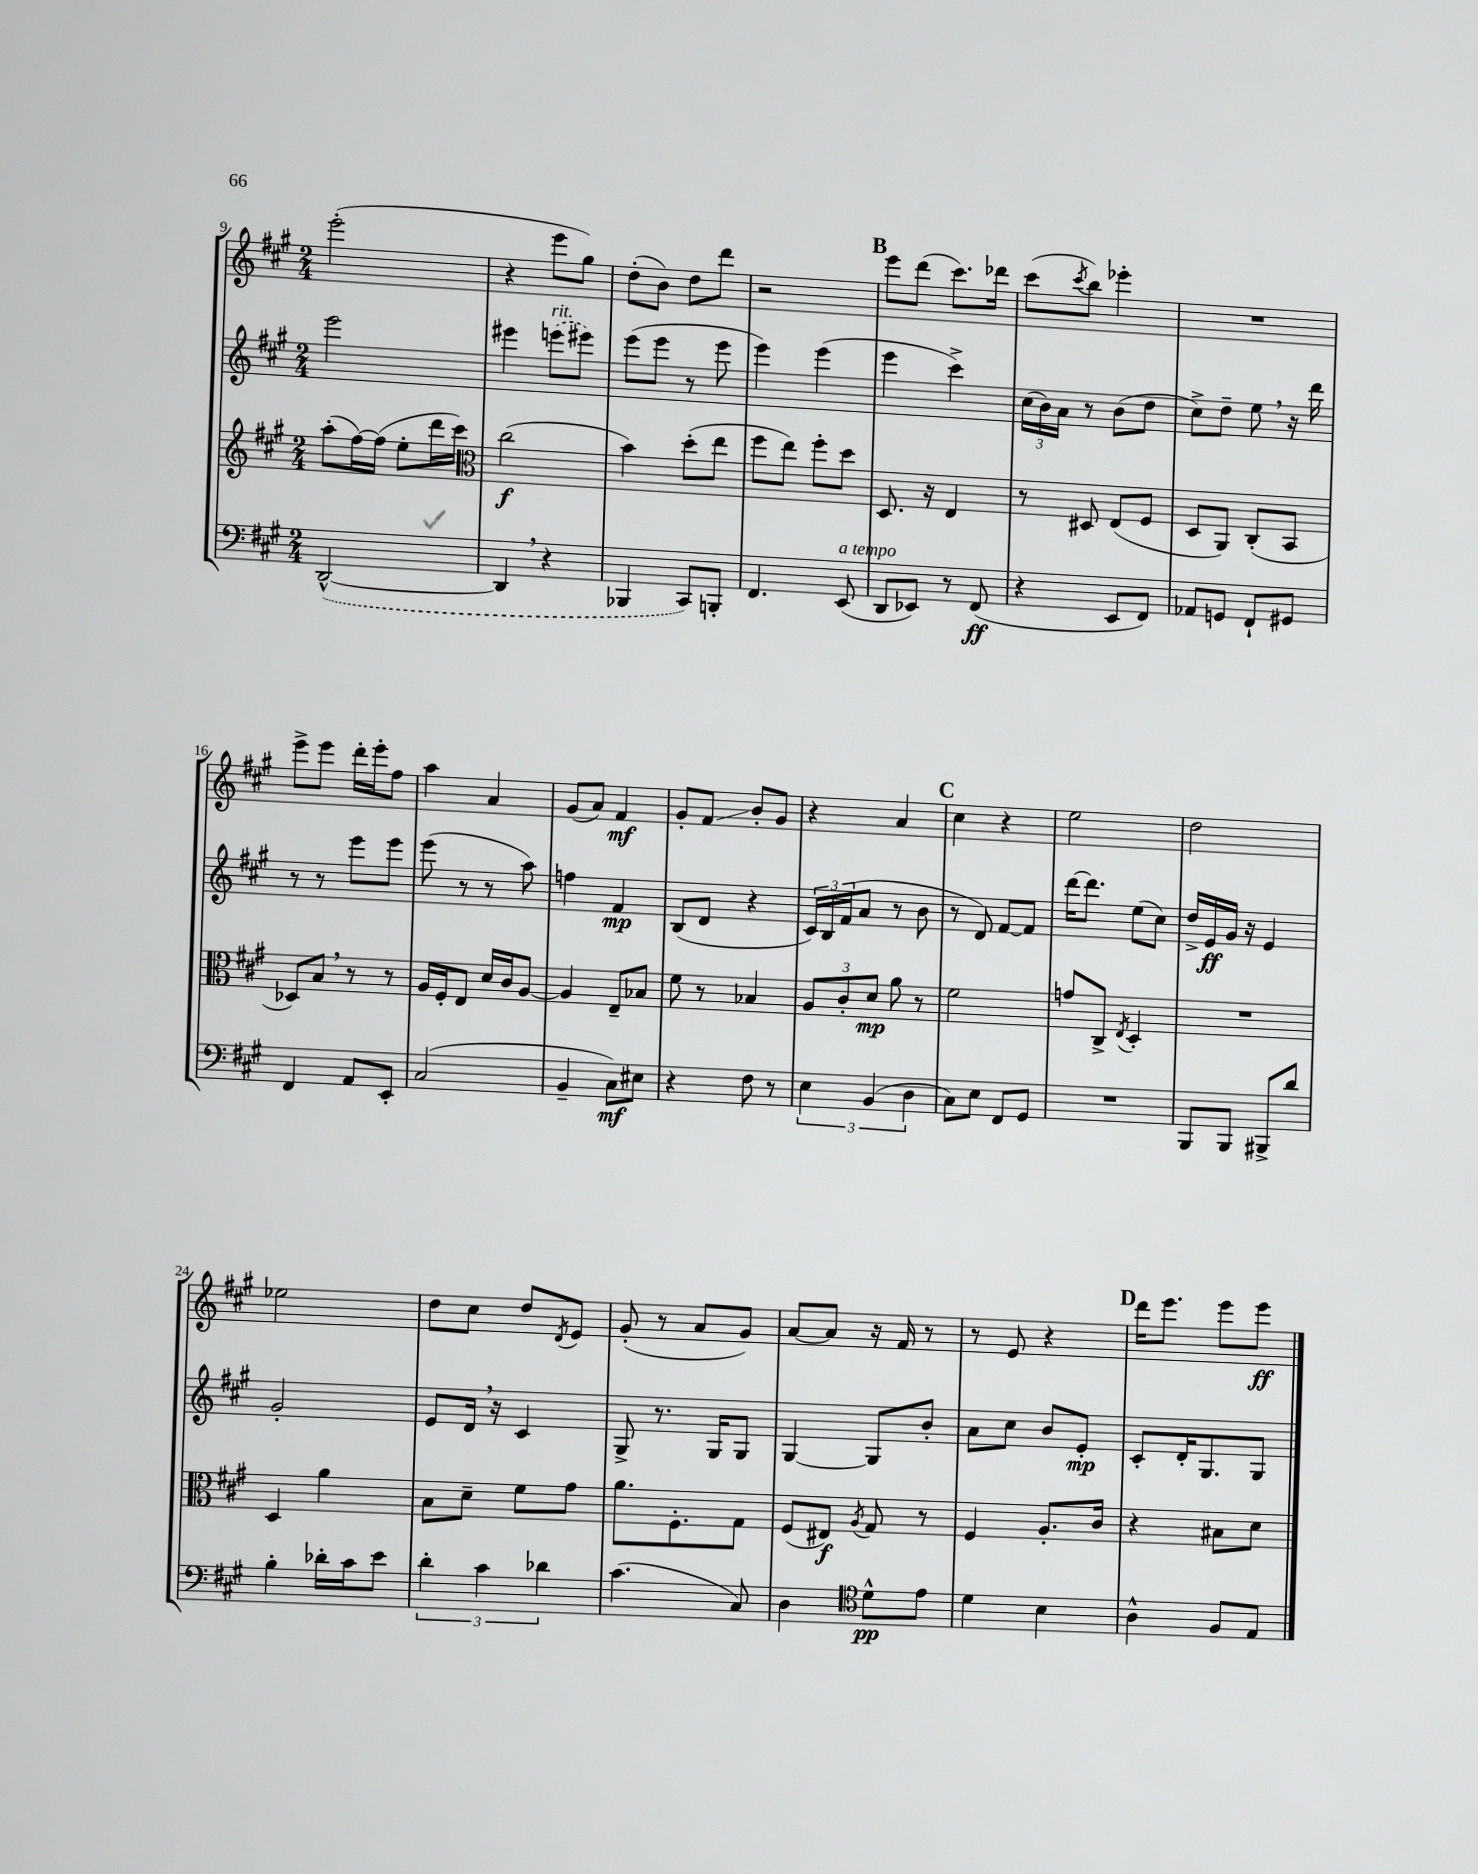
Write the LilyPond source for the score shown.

<<
\new StaffGroup <<
\new Staff = "s0" {
    \clef treble \key a \major \numericTimeSignature \time 2/4
    e'''2-.( |
    r4 e'''8 gis''8) |
    d''8-.( b'8) d''8 d'''8 |
    r2 |
    \mark \markup { \bold "B" } e'''8 d'''8( cis'''8.) des'''16 |
    cis'''8( \acciaccatura { cis'''8 } b''8) ees'''4-. |
    R2 |
    e'''8-> e'''8 d'''16-. e'''16-. fis''8 |
    a''4 a'4 |
    gis'8( a'8) fis'4\mf |
    gis'8-. fis'8\glissando b'8-. gis'8 |
    r4 a'4 |
    \mark \markup { \bold "C" } cis''4 r4 |
    e''2 |
    d''2 |
    ees''2 |
    d''8 cis''8 d''8 \acciaccatura { d'8 } e'8 |
    gis'8-.( r8 a'8 gis'8) |
    a'8~ a'8 r16 fis'16 r8 |
    r8 e'8 r4 |
    \mark \markup { \bold "D" } d'''16 e'''8. e'''8 e'''8\ff \bar "|." |
}
\new Staff = "s1" {
    \clef treble \key a \major \numericTimeSignature \time 2/4
    e'''2 |
    eis'''4 \once \slurDashed e'''8^\markup { \italic "rit." }( eis'''8) |
    e'''8( e'''8 r8 e'''8 |
    e'''4) e'''4( |
    \mark \markup { \bold "B" } e'''4 cis'''4->) |
    \tuplet 3/2 { cis''16( b'16) a'16 } r8 b'8( d''8 |
    cis''8->) d''8-- e''8 \breathe r16 d'''16 |
    r8 r8 e'''8 e'''8 |
    e'''8( r8 r8 a''8) |
    f''4 fis'4\mp |
    b8( d'8 r4 |
    \tuplet 3/2 { cis'16) b16 fis'16( } a'8 r8 b'8 |
    \mark \markup { \bold "C" } r8 d'8) fis'8~ fis'8 |
    d'''16~ d'''8. e''8( cis''8) |
    d''16-> e'16\ff gis'16 r16 e'4 |
    gis'2-. |
    e'8 d'16 \breathe r16 cis'4 |
    gis8-> r8. gis16 gis8 |
    gis4~ gis8 b'8-. |
    a'8 cis''8 b'8 e'8-.\mp |
    \mark \markup { \bold "D" } cis'8-. d'16-. gis8. gis8 \bar "|." |
}
\new Staff = "s2" {
    \clef treble \key a \major \numericTimeSignature \time 2/4
    a''8-.( fis''16~) fis''16( e''8-. d'''16 cis'''16) |
    \clef alto cis''2\f( |
    b'4) d''8-.( e''8 |
    fis''8 e''8) fis''8-. d''8 |
    \mark \markup { \bold "B" } d8. r16 e4 |
    r8 dis8 e8( fis8 |
    d8 a,8) cis8-.( b,8 |
    des8) b8 \breathe r8 r8 |
    a16 fis16-. e8 d'16 cis'16 a8~ |
    a4 e8-- bes8 |
    fis'8 r8 bes4 |
    \tuplet 3/2 { a8 cis'8-. d'8\mp } a'8 r8 |
    \mark \markup { \bold "C" } fis'2 |
    g'8 cis8-> \acciaccatura { e8 } d4-. |
    R2 |
    d4 a'4 |
    b8 d'8-- fis'8 gis'8 |
    a'8. fis8.-. gis8 |
    fis8( eis8\f) \acciaccatura { a8 } gis8 r8 |
    fis4 a8.-. cis'16 |
    \mark \markup { \bold "D" } r4 bis8 d'8 \bar "|." |
}
\new Staff = "s3" {
    \clef bass \key a \major \numericTimeSignature \time 2/4
    \once \slurDashed d,2~-^( |
    d,4 \breathe r4 |
    bes,,4 cis,8) b,,8-. |
    fis,4. e,8^\markup { \italic "a tempo" }( |
    \mark \markup { \bold "B" } d,8 ees,8) r8 fis,8\ff( |
    r4 e,8 fis,8) |
    aes,8 g,8 fis,8-! gis,8 |
    fis,4 a,8 e,8-. |
    cis2( |
    b,4-- cis8\mf) eis8 |
    r4 fis8 r8 |
    \tuplet 3/2 { e4 b,4( d4 } |
    \mark \markup { \bold "C" } cis8) e8 fis,8 gis,8 |
    R2 |
    b,,8 b,,8 bis,,8-> d'8 |
    b4-. des'16-. cis'16 e'8 |
    \tuplet 3/2 { d'4-. cis'4 des'4 } |
    cis'4.( cis8) |
    d4 \clef tenor d'8-^\pp e'8 |
    d'4 b4 |
    \mark \markup { \bold "D" } a4-^ fis8 e8 \bar "|." |
}
>>
>>
\layout { \context { \Score currentBarNumber = #9 } }
